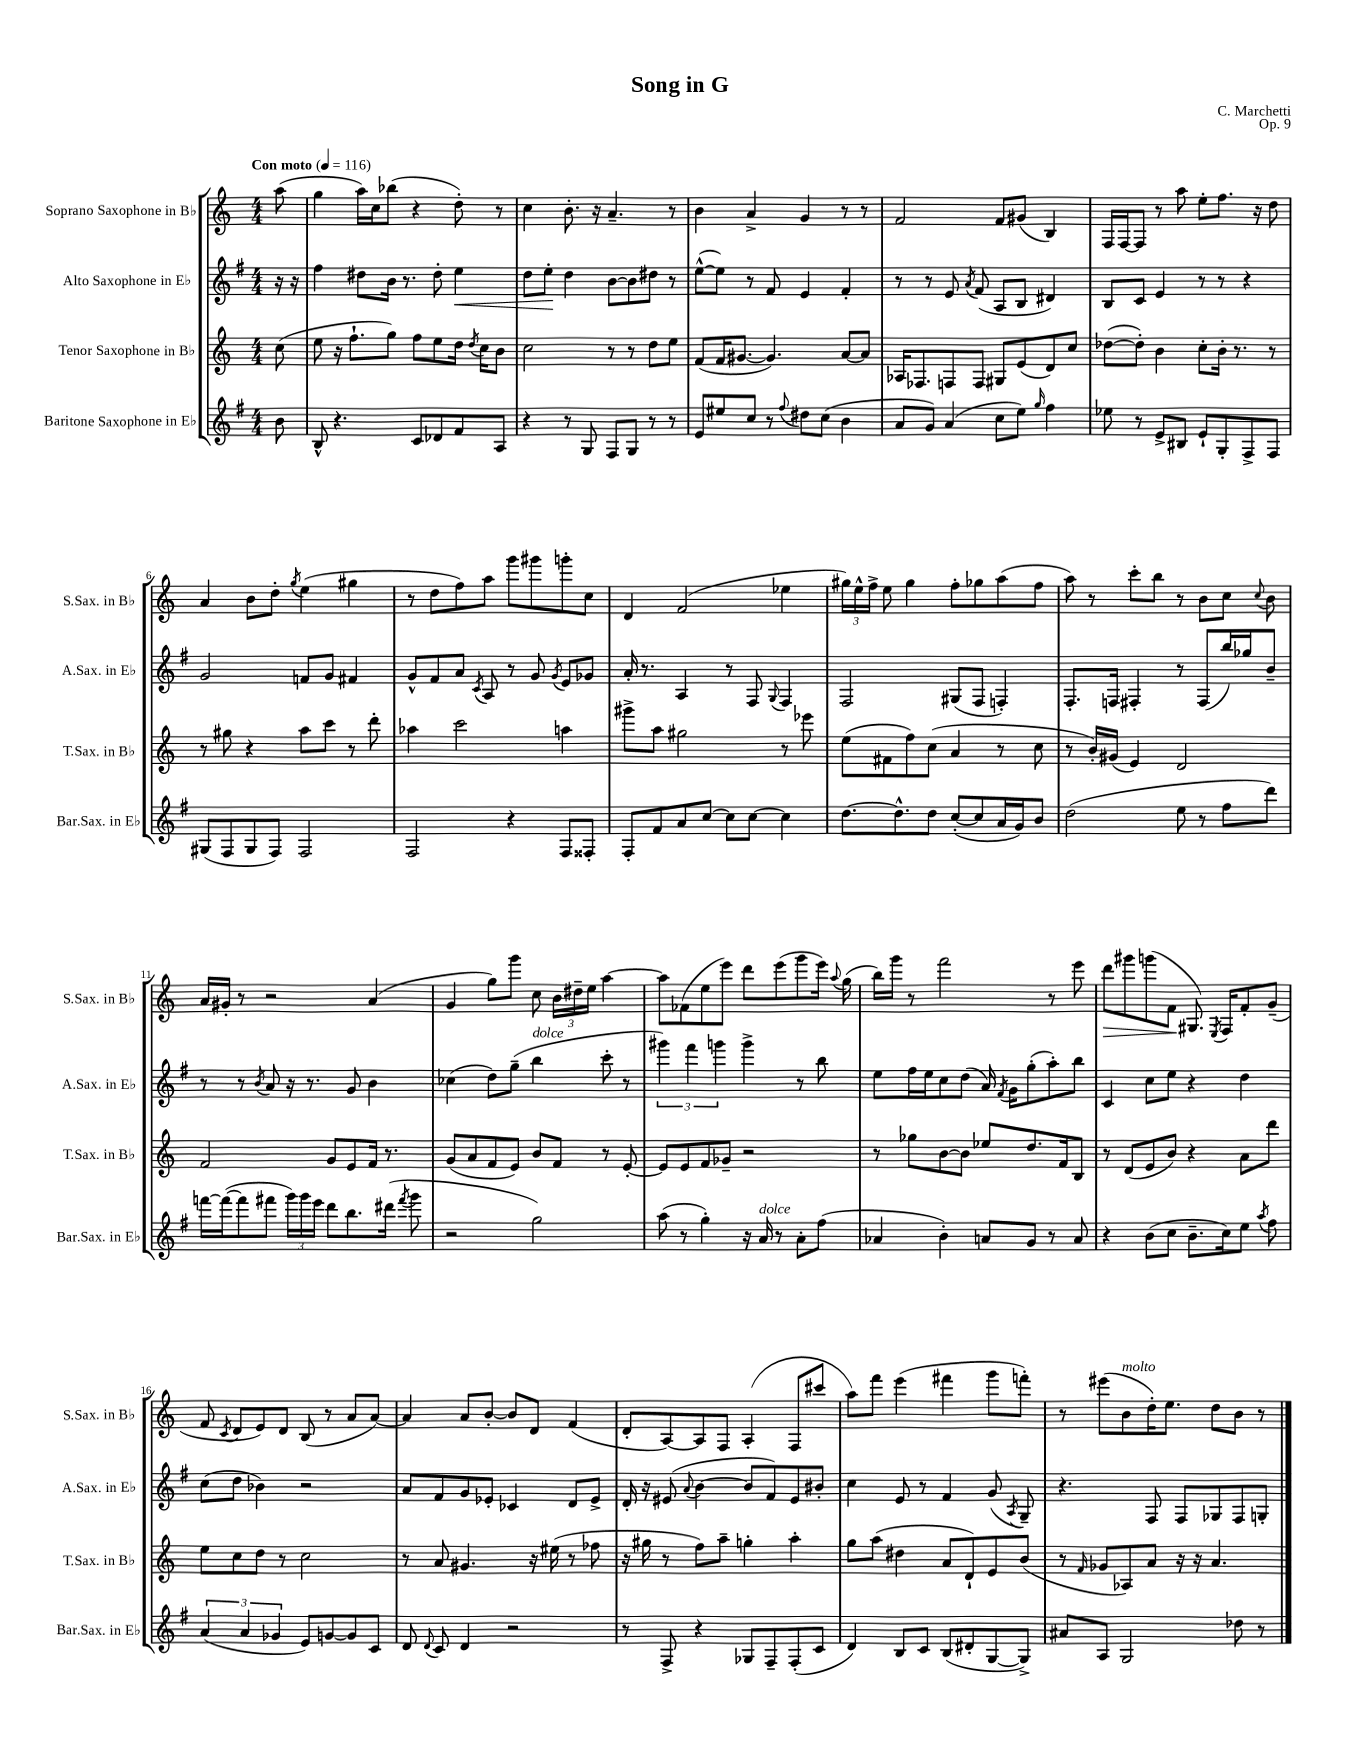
\header { title = "Song in G" composer = "C. Marchetti" opus = "Op. 9" }
<<
\new StaffGroup <<
\new Staff = "s0" \with { instrumentName = "Soprano Saxophone in Bb" shortInstrumentName = "S.Sax. in Bb" } {
    \clef treble \key c \major \numericTimeSignature \time 4/4 \partial 8 \tempo "Con moto" 4 = 116
    \autoBeamOff a''8( |
    g''4 a''16[) c''16 bes''8]( r4 d''8-.) r8 |
    c''4 b'8.-. r16 a'4.-- r8 |
    b'4 a'4-> g'4 r8 r8 |
    f'2 f'8[ gis'8]( b4) |
    f16[ f16~ f8] r8 a''8 e''8[-. f''8.] r16 d''8 |
    a'4 b'8[ d''8]-. \acciaccatura { g''8 } e''4( gis''4 |
    r8 d''8[ f''8) a''8] g'''8[ gis'''8 g'''8-. c''8] |
    d'4 f'2( ees''4 |
    \tuplet 3/2 { gis''16[) e''16-^ f''16]-> } e''8 gis''4 f''8[-. ges''8 a''8( f''8] |
    a''8) r8 c'''8[-. b''8] r8 b'8[ c''8] \appoggiatura { c''8 } b'8 |
    a'16[ gis'16]-. r8 r2 a'4( |
    g'4 g''8[) g'''8] c''8 \tuplet 3/2 { b'16[ dis''16-- e''16] } a''4~ |
    a''8[ fes'8( e''8 e'''8]) d'''8[ e'''8( g'''8 e'''16]) \appoggiatura { a''8 } g''16( |
    b''16[) g'''16] r8 f'''2 r8 e'''8 |
    d'''8[\> gis'''8 g'''8( f'8]\! gis8.) \acciaccatura { e8 } f16[ f'8-. g'8]--( |
    f'8 \acciaccatura { c'8 } d'8[ e'8) d'8] b8( r8 a'8[ a'8]~) |
    a'4 a'8[ b'8]~-. b'8[ d'8] f'4( |
    d'8[-. a8~) a8 f8] a4-.( f8[ cis'''8] |
    a''8[) f'''8] e'''4( fis'''4 g'''8[ f'''8]-.) |
    r8 eis'''8[( b'8^\markup { \italic "molto" } d''16-.) e''8.] d''8[ b'8] r8 \bar "|." |
}
\new Staff = "s1" \with { instrumentName = "Alto Saxophone in Eb" shortInstrumentName = "A.Sax. in Eb" } {
    \clef treble \key g \major \numericTimeSignature \time 4/4 \partial 8
    \autoBeamOff r16 r16 |
    fis''4 dis''8[ b'16] r8. dis''8-. e''4\< |
    d''8[ e''8]-.\! d''4 b'8[~ b'8 dis''8] r8 |
    e''8[~-^( e''8]) r8 fis'8 e'4 fis'4-. |
    r8 r8 e'8 \acciaccatura { a'8 } fis'8( a8[ b8] dis'4) |
    b8[ c'8] e'4 r8 r8 r4 |
    g'2 f'8[ g'8] fis'4 |
    g'8[-^ fis'8 a'8] \acciaccatura { c'8 } a8 r8 g'8 \acciaccatura { g'8 } e'8[ ges'8] |
    a'16-. r8. a4 r8 fis8 \appoggiatura { g8 } fis4 |
    fis2 gis8[( fis8] f4-.) |
    fis8.[-. f16] fis4-. r8 fis8[( b''16) ges''16 b'8]-- |
    r8 r8 \acciaccatura { b'8 } a'8 r16 r8. g'8 b'4 |
    ces''4( d''8[) g''8]--( b''4^\markup { \italic "dolce" } c'''8-. r8 |
    \tuplet 3/2 { gis'''4) fis'''4 g'''4 } g'''4-> r8 b''8 |
    e''8[ fis''16 e''16 c''8 d''8]( a'16) \acciaccatura { fis'8 } g'16[ g''8-.( a''8-.) b''8] |
    c'4 c''8[ e''8] r4 d''4 |
    c''8[( d''8] bes'4) r2 |
    a'8[ fis'8 g'8 ees'8]-. ces'4 d'8[ ees'8]-> |
    d'16-. r16 eis'8( \appoggiatura { a'8 } b'4~ b'8[ fis'8) eis'8 bis'8]-. |
    c''4 e'8 r8 fis'4 g'8( \acciaccatura { a8 } g8--) |
    r4. fis8 fis8[ ges8 fis8 g8]-. \bar "|." |
}
\new Staff = "s2" \with { instrumentName = "Tenor Saxophone in Bb" shortInstrumentName = "T.Sax. in Bb" } {
    \clef treble \key c \major \numericTimeSignature \time 4/4 \partial 8
    \autoBeamOff c''8( |
    e''8 r16 f''8.[-! g''8]) f''8[ e''8 d''16] \acciaccatura { d''8 } c''16[ b'8] |
    c''2 r8 r8 d''8[ e''8] |
    f'8[( f'16 gis'8.]~ gis'4.) a'8[~ a'8] |
    aes16[ fes8. f8 f8] gis8[ e'8( d'8) c''8] |
    des''8[~( des''8]-.) b'4 c''8[-. b'16]-. r8. r8 |
    r8 gis''8 r4 a''8[ c'''8] r8 d'''8-. |
    aes''4 c'''2 a''4 |
    gis'''8[-> a''8] gis''2 r8 ees'''8 |
    e''8[( fis'8 f''8) c''8]( a'4 r8 c''8 |
    r8 b'16[-.) gis'16]( e'4) d'2 |
    f'2 g'8[ e'8 f'16] r8. |
    g'8[( a'8 f'8 e'8]) b'8[ f'8] r8 e'8~-. |
    e'8[ e'8 f'8 ges'8]-- r2 |
    r8 ges''8[ b'8~ b'8] ees''8[ d''8. f'16 b8] |
    r8 d'8[( e'8 b'8]) r4 a'8[ d'''8] |
    e''8[ c''8 d''8] r8 c''2 |
    r8 a'8 gis'4. r16 eis''16( r8 fes''8 |
    r16 gis''16 r8 f''8[) a''8]-- g''4-. a''4-. |
    g''8[ a''8]( dis''4 a'8[ d'8-!) e'8 b'8]( |
    r8 \grace { f'16 } ges'8[ aes8) a'8] r16 r16 a'4. \bar "|." |
}
\new Staff = "s3" \with { instrumentName = "Baritone Saxophone in Eb" shortInstrumentName = "Bar.Sax. in Eb" } {
    \clef treble \key g \major \numericTimeSignature \time 4/4 \partial 8
    \autoBeamOff b'8 |
    b8-^ r4. c'8[ des'8 fis'8 a8] |
    r4 r8 g8 fis8[ g8] r8 r8 |
    e'8[ eis''8 c''8] r8 \appoggiatura { fis''8 } dis''8[ c''8]( b'4 |
    a'8[ g'8]) a'4( c''8[ e''8]) \grace { g''16 } fis''4 |
    ees''8 r8 e'8[-> bis8] e'8[-! g8-. fis8-> fis8] |
    gis8[( fis8 gis8 fis8]) fis2 |
    fis2 r4 fis8[ fisis8]-. |
    fis8[-. fis'8 a'8 c''8]~ c''8[ c''8]~ c''4 |
    d''8.[~ d''8.-^ d''8] c''8[~-.( c''8 a'16 g'16) b'8] |
    d''2( e''8 r8 fis''8[ d'''8]) |
    f'''16[~ f'''16~( f'''8 fis'''8] \tuplet 3/2 { g'''16[) g'''16 e'''16] } d'''8[ b''8. dis'''16]( \acciaccatura { fis'''8 } g'''8 |
    r2 g''2) |
    a''8( r8 g''4-.) r16 a'16^\markup { \italic "dolce" } r8 a'8[-. fis''8]( |
    aes'4 b'4-.) a'8[ g'8] r8 a'8 |
    r4 b'8[( c''8] b'8.[-- c''16) e''8] \acciaccatura { a''8 } fis''8 |
    \tuplet 3/2 { a'4( a'4 ges'4 } e'8[) g'8~ g'8 c'8] |
    d'8 \appoggiatura { d'8 } c'8 d'4 r2 |
    r8 fis8-> r4 ges8[ fis8-- fis8-.( c'8] |
    d'4) b8[ c'8] b8[( dis'8-. g8~ g8]->) |
    ais'8[ a8] g2 des''8 r8 \bar "|." |
}
>>
>>
